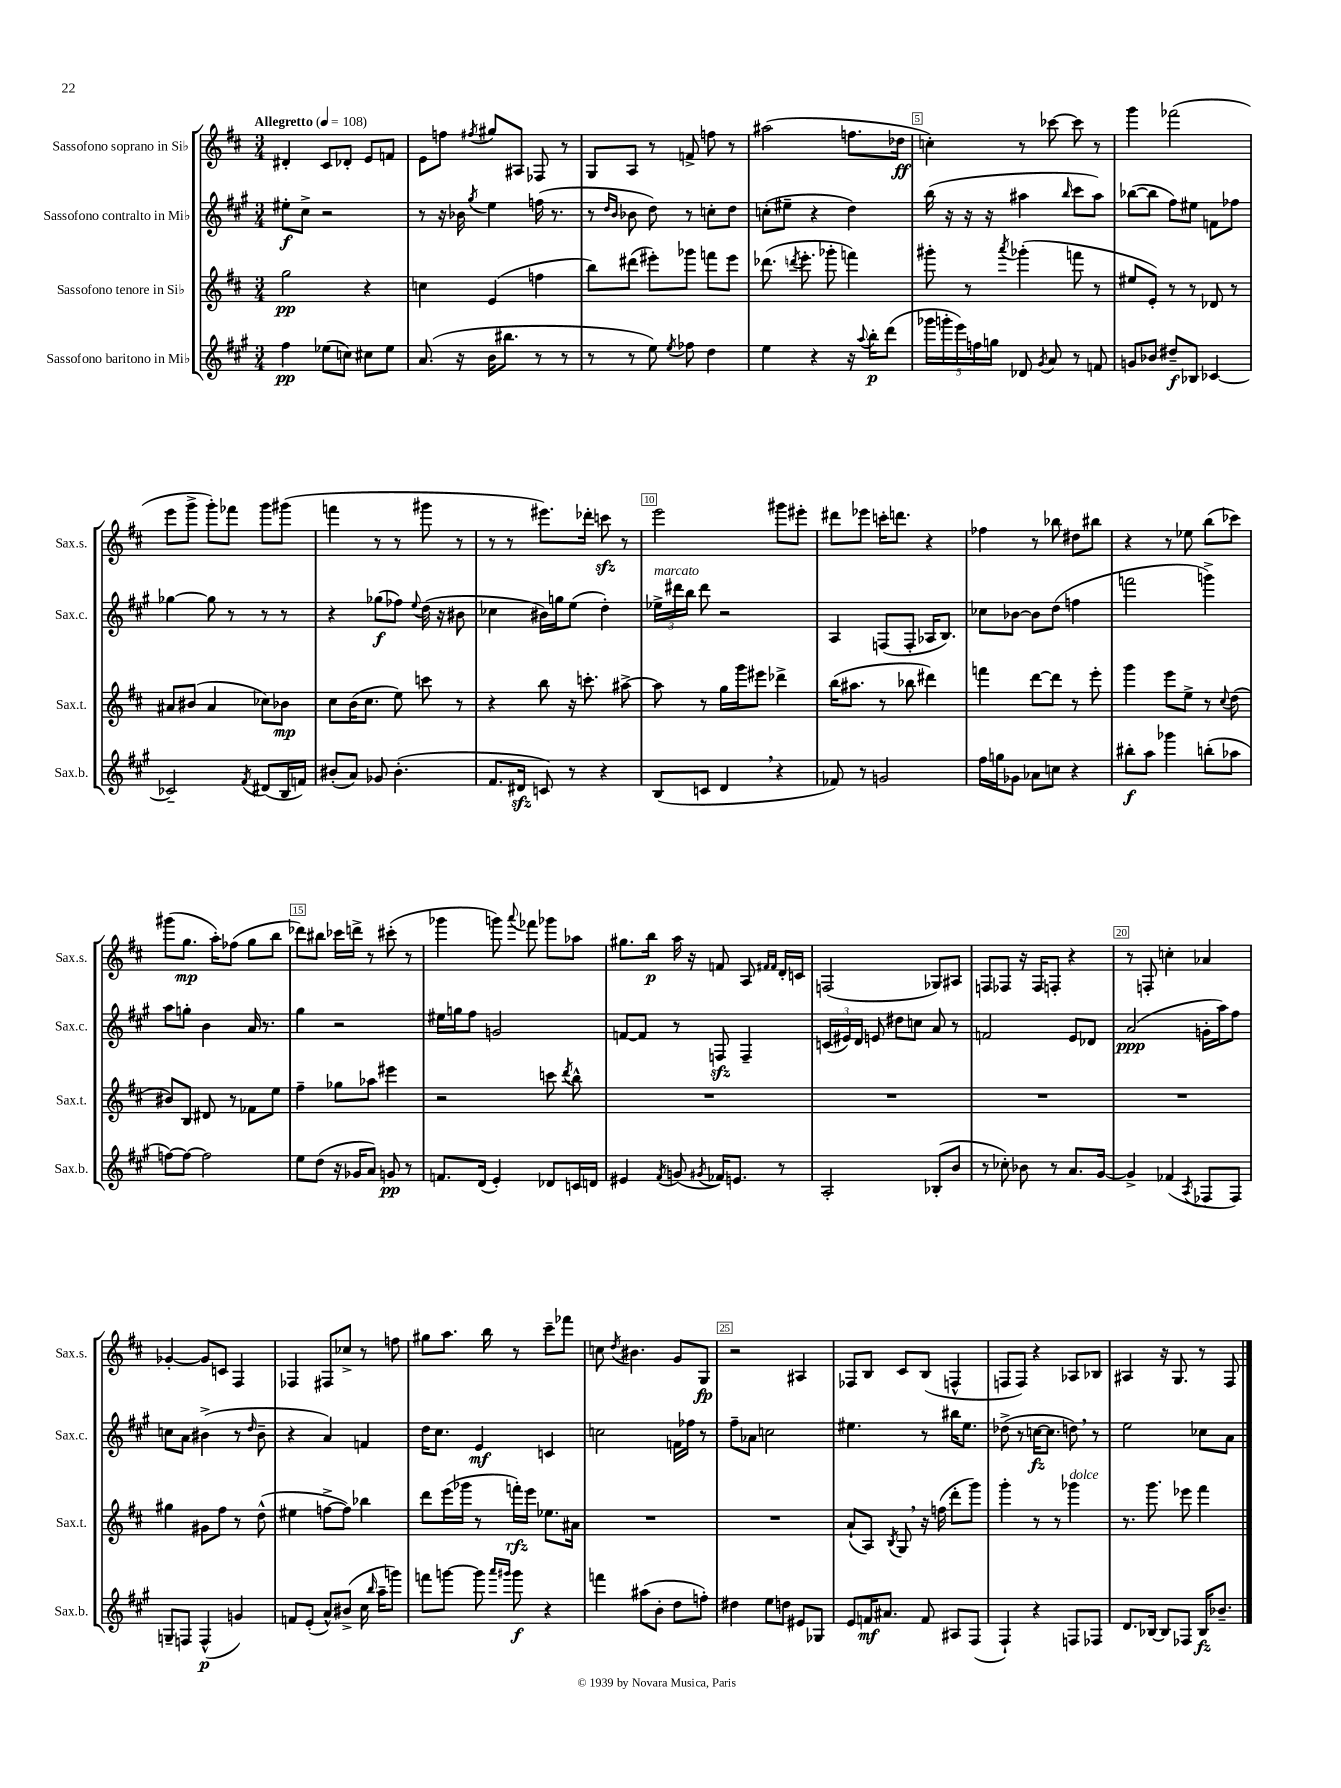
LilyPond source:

<<
\new StaffGroup <<
\new Staff = "s0" \with { instrumentName = "Sassofono soprano in Sib" shortInstrumentName = "Sax.s." } {
    \clef treble \key d \major \numericTimeSignature \time 3/4 \tempo "Allegretto" 4 = 108
    \autoBeamOff dis'4-. cis'8[ des'8]-. e'8[ f'8] |
    e'8[ f''8] \acciaccatura { fis''8 } gis''8[ ais8] fes8 r8 |
    g8[ a8] r8 f'8-> f''8 r8 |
    ais''2( f''8.[ des''16]\ff |
    c''4-.) r8 ces'''8~ ces'''8 r8 |
    g'''4 fes'''2( |
    e'''8[ g'''8]-> g'''8[-.) fes'''8] g'''8[ gis'''8]( |
    f'''4 r8 r8 gis'''8 r8 |
    r8 r8 eis'''8.[) des'''16]-. c'''8\sfz r8 |
    e'''2 gis'''8[ eis'''8]-. |
    dis'''8[ ees'''8] c'''16[-. d'''8.] r4 |
    fes''4 r8 bes''8 dis''8[ bis''8] |
    r4 r8 ees''8 b''8[( ces'''8]) |
    gis'''8[( g''8.]\mp a''16[-.) fes''8]( g''8[ b''8] |
    des'''8[) bis''8] ces'''16[ d'''16]-> r8 cis'''8-.( r8 |
    ges'''4 g'''8) \appoggiatura { a'''8 } fes'''8 ges'''8[ aes''8] |
    gis''8.[ b''16]\p a''16 r16 f'8 a8 \grace { fis'16[ fis'16] } d'16[-. c'16] |
    f2( ges8[) ais8] |
    f8[ fes8] r16 fes16[ f8]-. r4 |
    r8 f8-. c''4-. aes'4 |
    ges'4~-. ges'8[ c'8] fis4 |
    fes4 fis8[ ces''8]-> r8 f''8 |
    gis''8[ a''8.] b''16 r8 cis'''8[-- fes'''8] |
    c''8 \acciaccatura { d''8 } bis'4. g'8[ g8]\fp |
    r2 ais4 |
    fes8[ b8] cis'8[ b8]( f4-^ |
    f8[ f8]) r4 aes8[ bes8] |
    ais4 r16 g8. r8 fis8 \bar "|." |
}
\new Staff = "s1" \with { instrumentName = "Sassofono contralto in Mib" shortInstrumentName = "Sax.c." } {
    \clef treble \key a \major \numericTimeSignature \time 3/4
    \autoBeamOff eis''8[-.\f cis''8]-> r2 |
    r8 r16 bes'16 \acciaccatura { gis''8 } e''4 f''16( r8. |
    r8 \grace { d''16[ b'16] } bes'8 d''8) r8 c''8[-. d''8] |
    c''8[-.( eis''8]-- r4 d''4) |
    b''16( r16 r16 r16 ais''4 \grace { b''16 } cis'''8[ ais''8]) |
    bes''8[~( bes''8] fis''8[) eis''8] f'8[ fes''8] |
    ges''4~ ges''8 r8 r8 r8 |
    r4 ges''8[\f( fes''8]) \appoggiatura { e''8 } d''16( r16 bis'8 |
    ces''4 bis'16[) g''16 e''8]( d''4-.) |
    \tuplet 3/2 { ees''16[->^\markup { \italic "marcato" } dis'''16 b''16] } dis'''8 r2 |
    a4 f8[( f8]-. aes16[ b8.]) |
    ces''8[ bes'8]~ bes'8[ d''8]( f''4 |
    f'''2 g'''4->) |
    a''8[ g''8]-. b'4 a'16 r8. |
    gis''4 r2 |
    eis''16[ g''16 fis''8] g'2 |
    f'8[~ f'8] r8 f8\sfz f4-- |
    \tuplet 3/2 { c'16[( eis'16) d'16] } e'8 dis''8[ c''8] a'8 r8 |
    f'2 e'8[ des'8] |
    a'2\ppp( g'16[-. a''16) fis''8] |
    c''8[ a'8] bis'4->( r8 \grace { d''16 } bis'8-- |
    r4 a'4) f'4 |
    d''16[ cis''8.] e'4\mf c'4 |
    c''2 f'16[ fes''16] r8 |
    fis''8[-- aes'8] c''2 |
    eis''4. r8 bis''16[ eis''8.] |
    des''8->( r8 c''16[~\fz c''8.] d''8) \breathe r8 |
    e''2 ces''8[ a'8] \bar "|." |
}
\new Staff = "s2" \with { instrumentName = "Sassofono tenore in Sib" shortInstrumentName = "Sax.t." } {
    \clef treble \key d \major \numericTimeSignature \time 3/4
    \autoBeamOff g''2\pp r4 |
    c''4 e'4( f''4 |
    b''8[) dis'''8]( eis'''8[-.) ges'''8] f'''8[ eis'''8] |
    des'''8.( \acciaccatura { d'''8 } e'''8.-. ges'''8-. f'''4) |
    gis'''8-. r8 \acciaccatura { a'''8 } ges'''4-.( f'''8 r8 |
    eis''8[ e'8]-.) r8 r8 des'8 r8 |
    ais'8[ bis'8]( ais'4 ces''8[) bes'8]\mp |
    cis''8[ b'16( cis''8.] e''8) c'''8 r8 |
    r4 b''8 r16 c'''8.-. ais''8~-> |
    ais''8 r8 g''16[ g'''16 eis'''8] des'''4-> |
    b''16[( ais''8.] r8 bes''8 dis'''4) |
    f'''4 d'''8[~ d'''8] r8 e'''8-. |
    g'''4 e'''8[ e''8]-> r8 \appoggiatura { cis''8 } d''8( |
    bis'8[) b8] dis'8 r8 fes'8[ e''8] |
    fis''4-- ges''8[ aes''8] eis'''4 |
    r2 c'''8 \acciaccatura { d'''8 } b''8-^ |
    R2. |
    R2. |
    R2. |
    R2. |
    gis''4 gis'8[ fis''8] r8 d''8-^( |
    eis''4 f''8[~-> f''8]) bes''4 |
    d'''8[ e'''16( ges'''16] r8 f'''16[-.\rfz) e'''16] ees''8.[ ais'16] |
    R2. |
    R2. |
    a'8[-!( a8]) \acciaccatura { b8 } g8 \breathe r16 f''16( d'''8[-. g'''8]) |
    g'''4-. r8 r8 ges'''4^\markup { \italic "dolce" } |
    r8. g'''8. ees'''8 fis'''4 \bar "|." |
}
\new Staff = "s3" \with { instrumentName = "Sassofono baritono in Mib" shortInstrumentName = "Sax.b." } {
    \clef treble \key a \major \numericTimeSignature \time 3/4
    \autoBeamOff fis''4\pp ees''8[( c''8]) cis''8[ ees''8] |
    a'8.( r16 b'16[ bis''8.] r8 r8 |
    r8 r8 e''8) \acciaccatura { e''8 } fes''8 d''4 |
    e''4 r4 r16 \appoggiatura { a''8 } b''16[-.\p d'''8]( |
    \tuplet 5/4 { ges'''16[ g'''16-. e'''16) f''16 g''16] } des'8 \acciaccatura { gis'8 } a'8 r8 f'8 |
    g'8[ bes'8] dis''8[--\f bes8] ces'4~ |
    ces'2-- \acciaccatura { fis'8 } dis'8[( b16 f'16]) |
    bis'8[-.( a'8]) ges'8 bis'4.-.( |
    fis'8.[ dis'16]\sfz c'8) r8 r4 |
    b8[( c'8] d'4 \breathe r4 |
    fes'8) r8 g'2 |
    fis''16[ g''16 ges'8] aes'8[ c''8] r4 |
    bis''8[-.\f a''8] ges'''4 b''8[-.( aes''8] |
    f''8[~) f''8]~ f''2 |
    e''8[ d''8]( r16 ges'16[ a'8]) g'8\pp r8 |
    f'8.[ d'16]( e'4-.) des'8[ c'16 d'16] |
    eis'4 \acciaccatura { fis'8 } g'8( \acciaccatura { gis'8 } fes'16[) e'8.] r8 |
    a2-. bes8[-.( b'8] |
    r8 ces''8-.) bes'8 r8 a'8.[ gis'16]~ |
    gis'4-> fes'4( \acciaccatura { a8 } fes8[ fes8]) |
    g8[-- f8] f4-^\p( g'4) |
    f'8[ e'8]-.( a'8[-^) bis'8]->( cis''16 \grace { b''16 } a''16[-- g'''8]) |
    f'''8[ g'''8]~ g'''8 \grace { a'''16[ gis'''16] } gis'''8\f r4 |
    f'''4 ais''8[( b'8]-. d''8[ f''8]-.) |
    dis''4 e''8[ d''8] eis'8[ ges8] |
    e'8[ f'16\mf ais'8.] f'8 ais8[ fis8]( |
    fis4-!) r4 f8[ fes8] |
    d'8.[ bes16]~ bes8[ fes8] bes16[\fz bes'8.]-- \bar "|." |
}
>>
>>
\layout { \context { \Score \override BarNumber.break-visibility = ##(#f #t #t) barNumberVisibility = #(every-nth-bar-number-visible 5) \override BarNumber.stencil = #(make-stencil-boxer 0.1 0.3 ly:text-interface::print) } }
